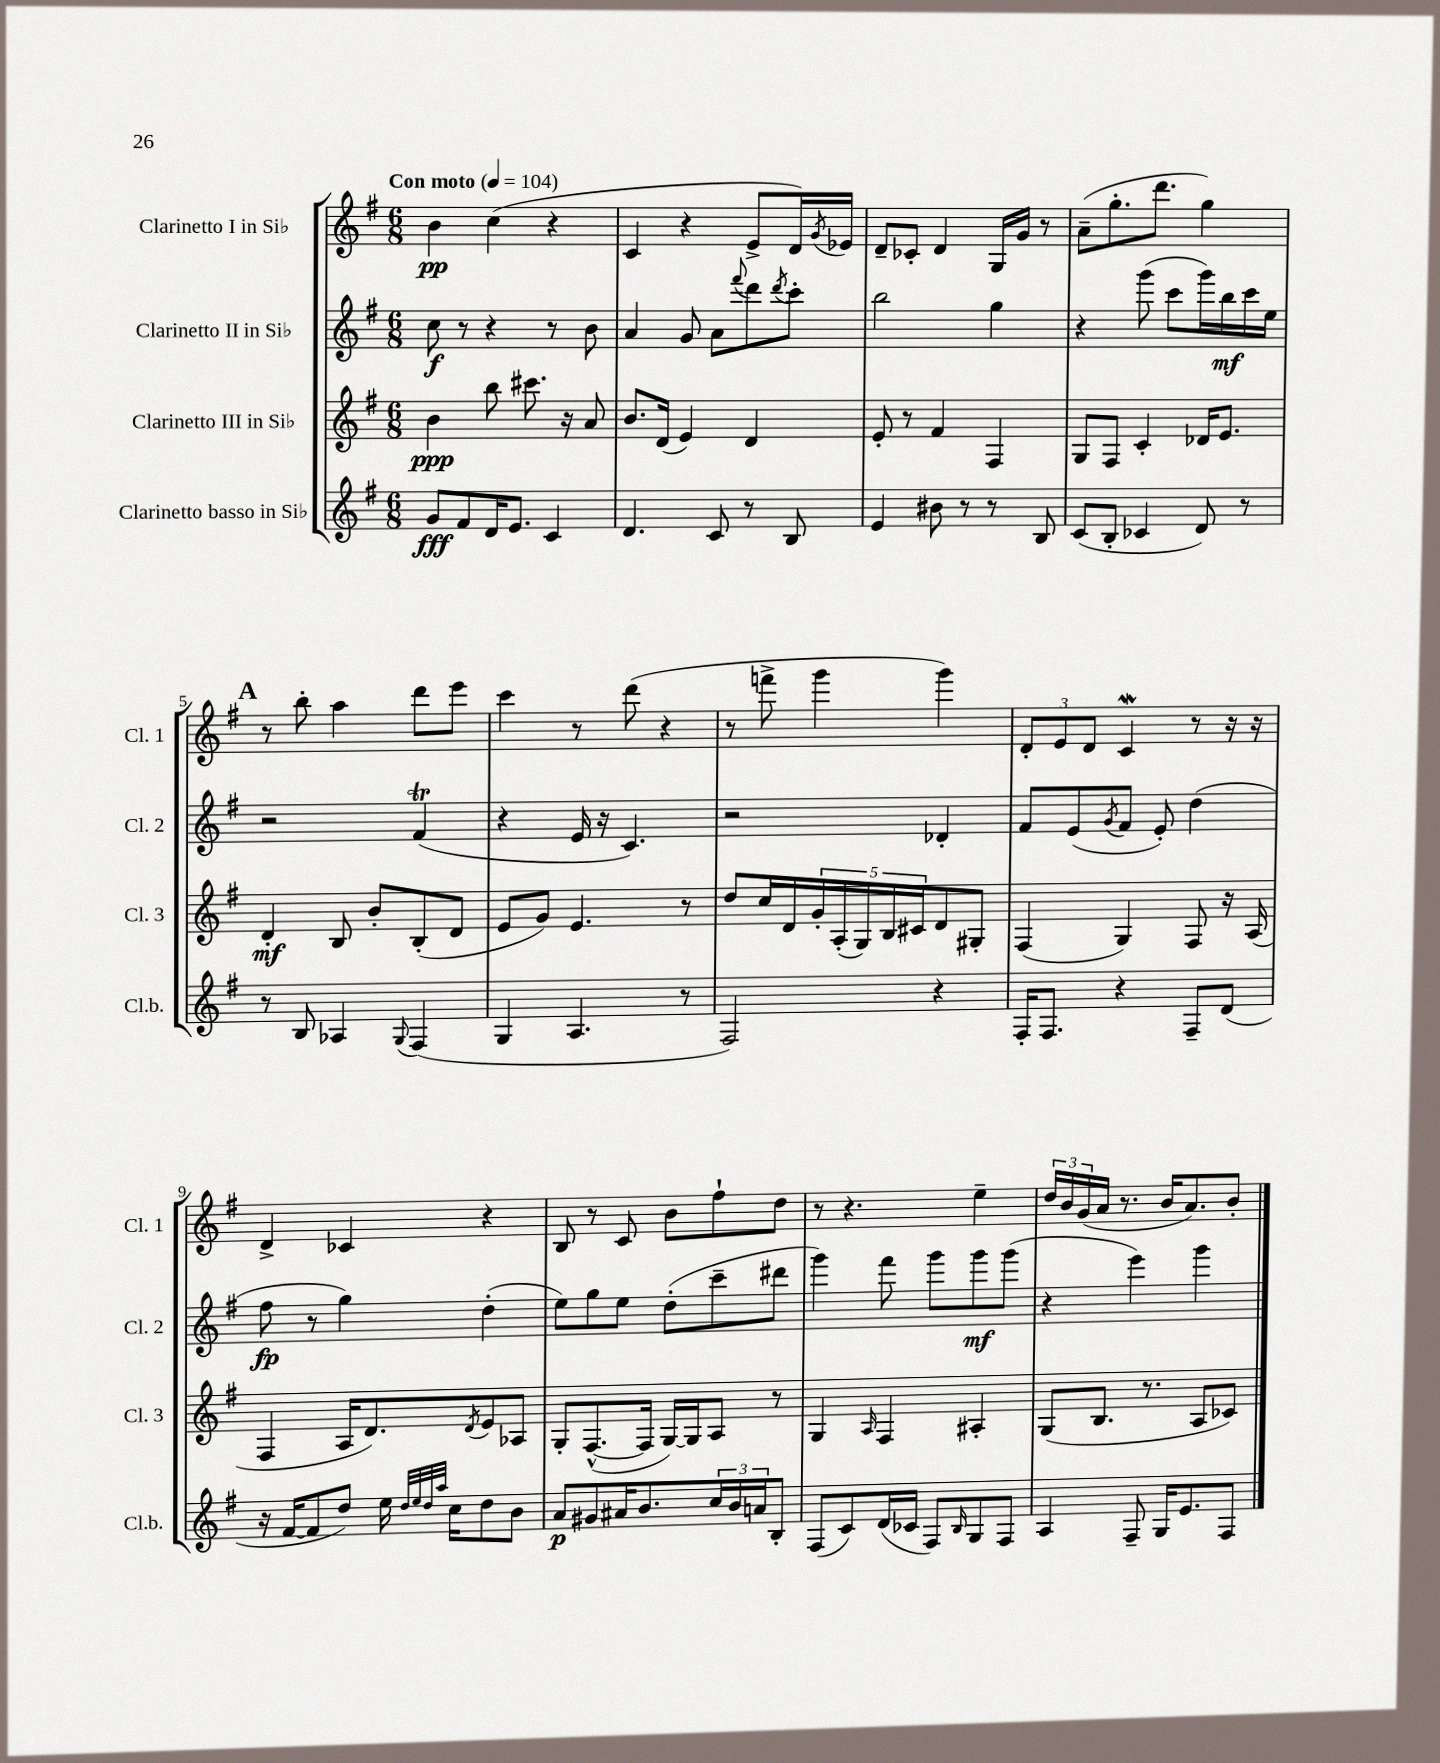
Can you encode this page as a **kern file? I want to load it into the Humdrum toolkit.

**kern	**dynam	**kern	**dynam	**kern	**dynam	**kern	**dynam
*part4	*part4	*part3	*part3	*part2	*part2	*part1	*part1
*staff4	*staff4	*staff3	*staff3	*staff2	*staff2	*staff1	*staff1
*I"Clarinetto basso in Si♭	*	*I"Clarinetto III in Si♭	*	*I"Clarinetto II in Si♭	*	*I"Clarinetto I in Si♭	*
*I'Cl.b.	*	*I'Cl. 3	*	*I'Cl. 2	*	*I'Cl. 1	*
*clefG2	*	*clefG2	*	*clefG2	*	*clefG2	*
*k[f#]	*	*k[f#]	*	*k[f#]	*	*k[f#]	*
*M6/8	*	*M6/8	*	*M6/8	*	*M6/8	*
*MM104	*	*MM104	*	*MM104	*	*MM104	*
=1	=1	=1	=1	=1	=1	=1	=1
!	!	!	!	!	!	!LO:TX:a:B:t=Con moto	!
8g/L	fff	4b\	ppp	8cc\	f	4b\	pp
8f#/	.	.	.	8r	.	.	.
16d/K	.	8bb\	.	4r	.	(4cc\	.
8.e/J	.	.	.	.	.	.	.
.	.	8.ccc#X\	.	.	.	.	.
4c/	.	.	.	8r	.	4r	.
.	.	16r	.	.	.	.	.
.	.	8a/	.	8b\	.	.	.
=2	=2	=2	=2	=2	=2	=2	=2
4.d/	.	8.b/L	.	4a/	.	4c/	.
.	.	(16d/Jk	.	.	.	.	.
.	.	4e/)	.	8g/	.	4r	.
8c/	.	.	.	8a\L	.	.	.
.	.	.	.	8qqfff#/	.	.	.
8r	.	4d/	.	8ddd\	.	8e^/L	.
.	.	.	.	8qddd/	.	.	.
8B/	.	.	.	8ccc'\J	.	16d/L)	.
.	.	.	.	.	.	8qg/	.
.	.	.	.	.	.	16e-X/JJ	.
=3	=3	=3	=3	=3	=3	=3	=3
4e/	.	8e'/	.	2bb\	.	8d~/L	.
.	.	8r	.	.	.	8c-X'/J	.
8b#X\	.	4f#/	.	.	.	4d/	.
8r	.	.	.	.	.	.	.
8r	.	4F#/	.	4gg\	.	16G/LL	.
.	.	.	.	.	.	16g/JJ	.
8B/	.	.	.	.	.	8r	.
=4	=4	=4	=4	=4	=4	=4	=4
(8c/L	.	8G/L	.	4r	.	(8a~\L	.
8B'/J	.	8F#/J	.	.	.	8.gg'\	.
4c-X/	.	4c'/	.	(8ggg\	.	.	.
.	.	.	.	.	.	8.ddd\J	.
.	.	.	.	8ccc\L	.	.	.
8d/)	.	16d-X/KL	.	16ggg\L)	.	4gg\)	.
.	.	8.e/J	.	16bb\	mf	.	.
8r	.	.	.	16ccc\	.	.	.
.	.	.	.	16ee\JJ	.	.	.
!!LO:LB:g=z
!!LO:REH:place=s1:t=A
=5	=5	=5	=5	=5	=5	=5	=5
8r	.	4d'/	mf	2r	.	8r	.
8B/	.	.	.	.	.	8bb'\	.
4A-X/	.	8B/	.	.	.	4aa\	.
.	.	8b'/L	.	.	.	.	.
8qqG/	.	.	.	.	.	.	.
(4F#/	.	(8B'/	.	(4f#t/	.	8ddd\L	.
.	.	8d/J	.	.	.	8eee\J	.
=6	=6	=6	=6	=6	=6	=6	=6
4G/	.	8e/L	.	4r	.	4ccc\	.
.	.	8g/J)	.	.	.	.	.
4.A/	.	4.e/	.	16e/	.	8r	.
.	.	.	.	16r	.	.	.
.	.	.	.	4.c/)	.	(8ddd\	.
.	.	.	.	.	.	4r	.
8r	.	8r	.	.	.	.	.
=7	=7	=7	=7	=7	=7	=7	=7
2F#/)	.	8dd/L	.	2r	.	8r	.
.	.	16cc/L	.	.	.	8fffn^\	.
.	.	16d/	.	.	.	.	.
.	.	20g'/	.	.	.	4ggg\	.
.	.	(20A'/	.	.	.	.	.
.	.	20G/)	.	.	.	.	.
.	.	20B/	.	.	.	.	.
.	.	20c#X/J	.	.	.	.	.
4r	.	8d/	.	4d-X'/	.	4ggg\)	.
.	.	8G#X'/J	.	.	.	.	.
=8	=8	=8	=8	=8	=8	=8	=8
16F#'/KL	.	(4F#/	.	8f#/L	.	12d'/L	.
8.F#/J	.	.	.	.	.	.	.
.	.	.	.	.	.	12e/	.
.	.	.	.	(8e/	.	.	.
.	.	.	.	.	.	12d/J	.
.	.	.	.	8qg/	.	.	.
4r	.	4G/)	.	8f#/J	.	4cw/	.
.	.	.	.	8e'/)	.	.	.
8F#~/L	.	8F#/	.	(4dd\	.	8r	.
(8d/J	.	16r	.	.	.	16r	.
.	.	(16A/	.	.	.	16r	.
!!LO:LB:g=z
=9	=9	=9	=9	=9	=9	=9	=9
16r	.	4F#/	.	8ff#\	fp	4d^/	.
[16f#/KL	.	.	.	.	.	.	.
8f#/]	.	.	.	8r	.	.	.
8dd/J)	.	16A/KL	.	4gg\)	.	4c-X/	.
.	.	8.d/)	.	.	.	.	.
16ee\	.	.	.	.	.	.	.
32qqdd/LLL	.	.	.	.	.	.	.
32qqee/	.	.	.	.	.	.	.
32qqdd/	.	.	.	.	.	.	.
32qqaa/JJJ	.	.	.	.	.	.	.
16cc\KL	.	.	.	.	.	.	.
.	.	8qd/	.	.	.	.	.
8dd\	.	8e/	.	(4dd'\	.	4r	.
8b\J	.	8A-X/J	.	.	.	.	.
=10	=10	=10	=10	=10	=10	=10	=10
8a/L	p	8G'/L	.	8ee\L)	.	8B/	.
8g#X/	.	([8.F#^^/	.	8gg\	.	8r	.
16a#X/K	.	.	.	8ee\J	.	8c/	.
8.b/	.	16F#/Jk]	.	.	.	.	.
.	.	[16G/LL)	.	(8dd'\L	.	8b\L	.
.	.	16G/J]	.	.	.	.	.
24cc/L	.	8A/J	.	8ccc~\	.	8ff#`\	.
24b/	.	.	.	.	.	.	.
24an/J	.	.	.	.	.	.	.
8B'/J	.	8r	.	8ddd#X\J	.	8dd\J	.
=11	=11	=11	=11	=11	=11	=11	=11
(8F#/L	.	4G/	.	4ggg\)	.	8r	.
8c/)	.	.	.	.	.	4.r	.
.	.	16qqA/	.	.	.	.	.
(16d/L	.	4F#/	.	8fff#\	.	.	.
16c-X/JJ	.	.	.	.	.	.	.
8F#/L)	.	.	.	8ggg\L	.	.	.
16qqB/	.	.	.	.	.	.	.
8G/	.	4A#X'/	.	8ggg\	mf	4ee~\	.
8F#/J	.	.	.	(8ggg\J	.	.	.
=12	=12	=12	=12	=12	=12	=12	=12
4A/	.	(8G/L	.	4r	.	24dd/LL	.
.	.	.	.	.	.	24b/	.
.	.	.	.	.	.	(24g/	.
.	.	8.B/J	.	.	.	16a/JJ	.
.	.	.	.	.	.	8.r	.
8F#~/	.	.	.	4eee\)	.	.	.
.	.	8.r	.	.	.	.	.
16G/KL	.	.	.	.	.	16b/KL	.
8.e/	.	.	.	.	.	8.a/)	.
.	.	8A/L	.	4ggg\	.	.	.
8F#/J	.	8c-X/J)	.	.	.	8b'/J	.
==	==	==	==	==	==	==	==
*-	*-	*-	*-	*-	*-	*-	*-
